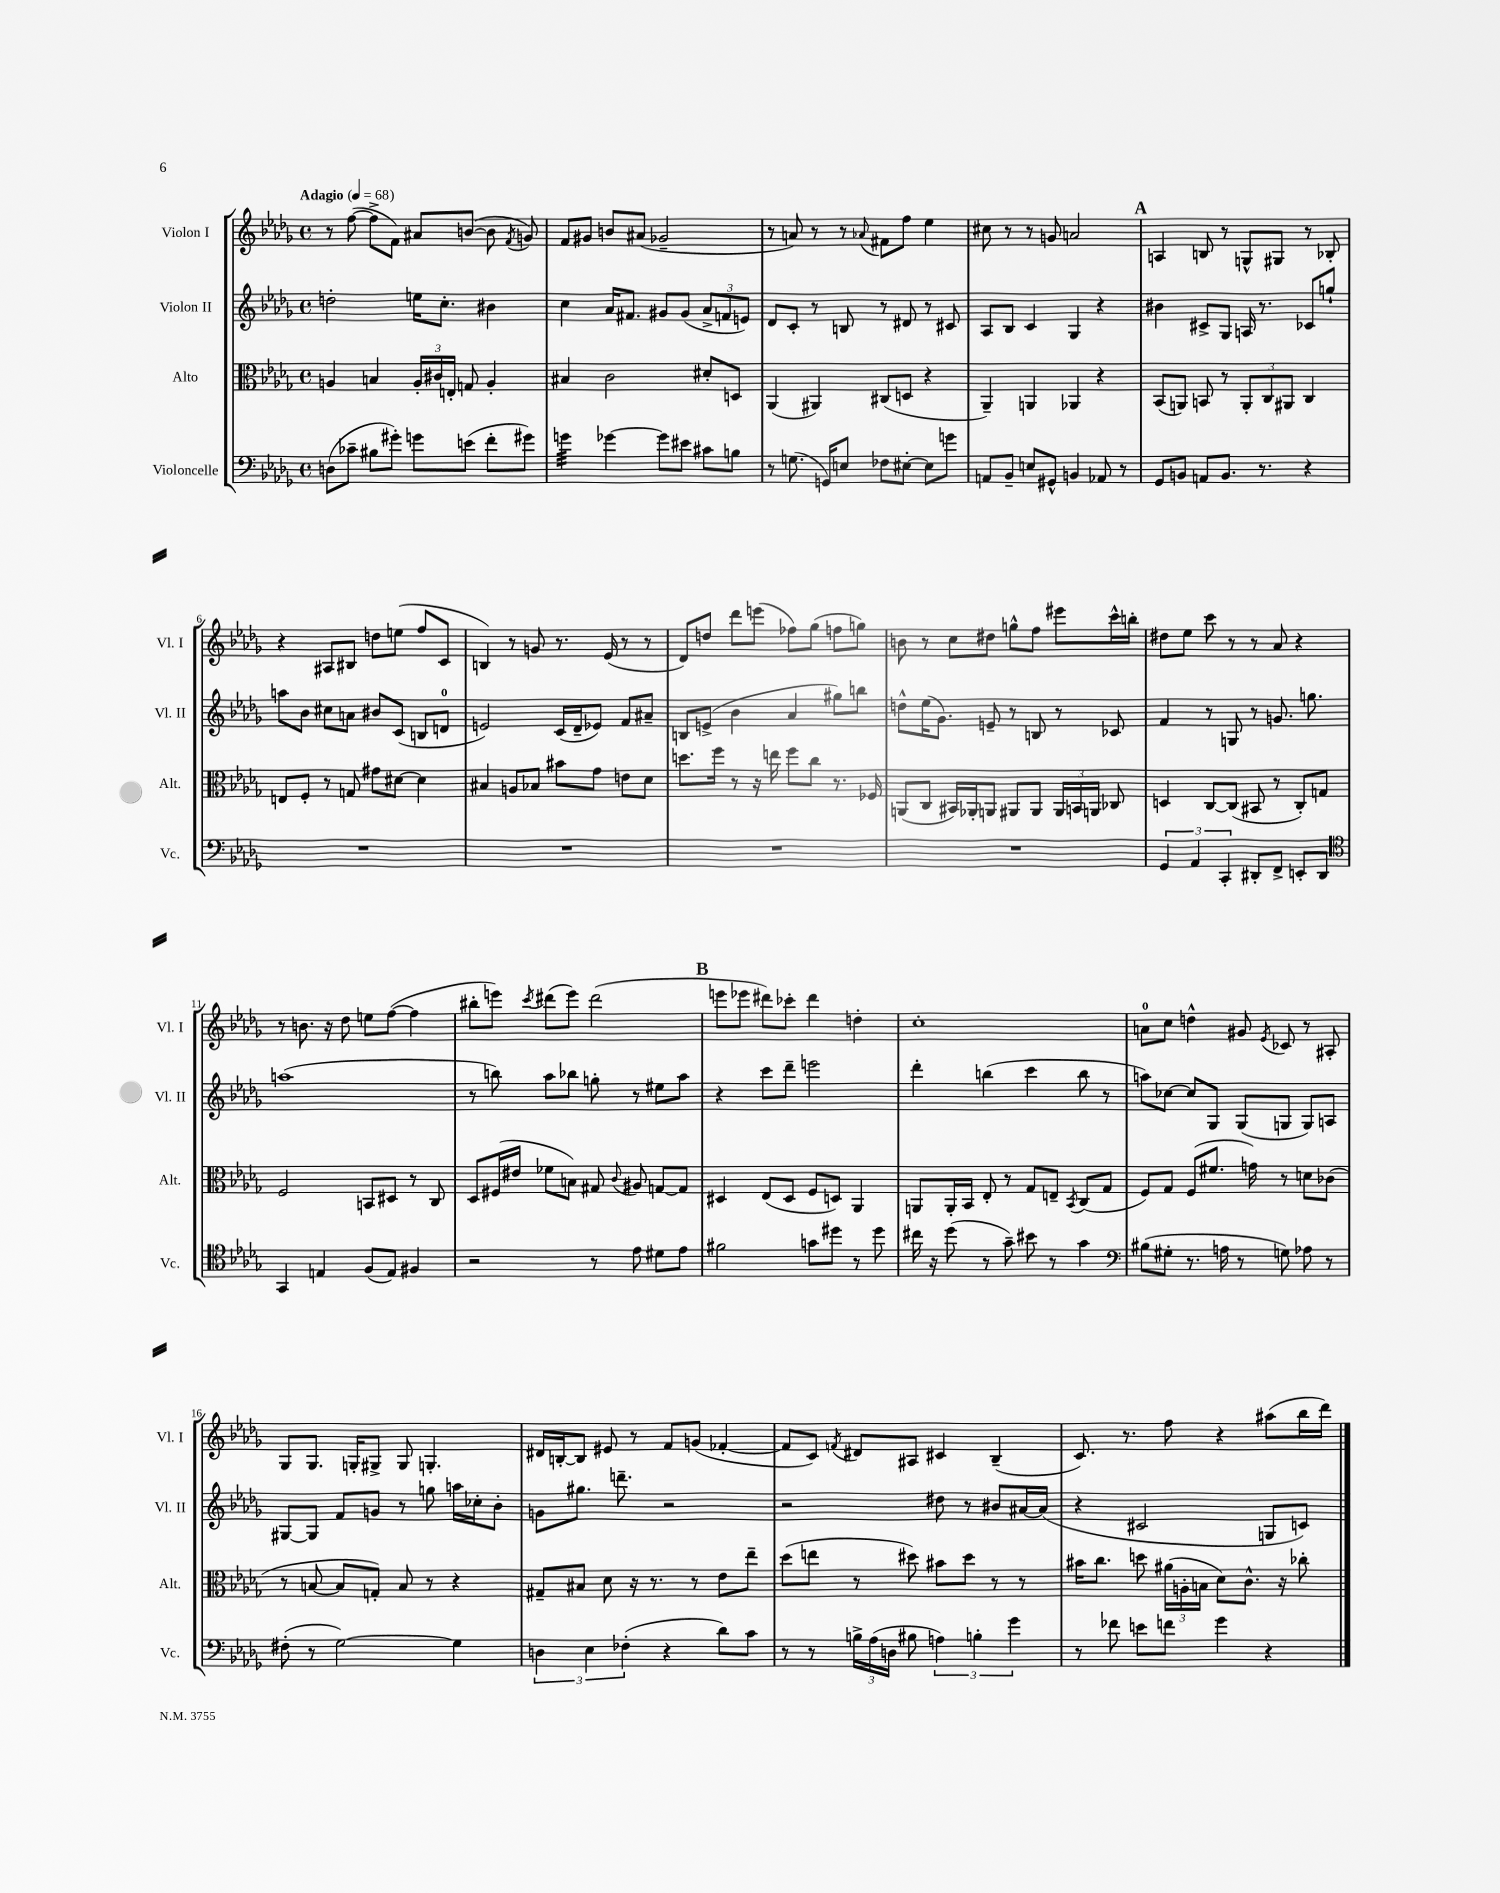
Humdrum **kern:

**kern	**kern	**kern	**kern
*staff4	*staff3	*staff2	*staff1
*clefF4	*clefC3	*clefG2	*clefG2
*k[b-e-a-d-g-]	*k[b-e-a-d-g-]	*k[b-e-a-d-g-]	*k[b-e-a-d-g-]
*M4/4	*M4/4	*M4/4	*M4/4
*met(c)	*met(c)	*met(c)	*met(c)
*MM68	*MM68	*MM68	*MM68
(8D	4A	2dd'	8r
8c-~	.	.	([8ff
8B#	4B	.	8ff^]
8g#')	.	.	8f)
8g	24A'	16ee	8a#
.	24c#	.	.
.	.	8.cc'	.
.	24E'	.	.
(8e	8G	.	([8b
8f'	4A'	4b#	8b]
.	.	.	8qf
8g#)	.	.	8g)
=	=	=	=
4g	4B#	4cc	8f
.	.	.	8g#
[4g-	2c	16a-	8b
.	.	8.f#	.
.	.	.	(8a#
8g-]	.	8g#	2g-~
8e#	.	(8g#	.
8c#	8d#'	12a-^	.
.	.	12f	.
8B	8D	.	.
.	.	12e)	.
=	=	=	=
8r	(4AA-	8d-	8r
(8.G	.	8c'	8a)
.	4AA#)	8r	8r
16GG)	.	.	.
8E	.	8B	8r
.	.	.	8qqa-
8F-	(8C#	8r	8f#
[8E#'	8D	8d#	8ff
8E#]	4r	8r	4ee-
8g	.	8c#	.
=	=	=	=
8AA	4AA-~)	8A-	8cc#
8BB-~	.	8B-	8r
8E	4AA	4c	8r
8GG#^^	.	.	8g
4BB	4AA-	4G-	2a
8AA-	4r	4r	.
8r	.	.	.
=	=	=	=
8GG-	(8BB-	4b#	4A
8BB	8AA)	.	.
8AA	8BB	8c#^	8B
8.BB	8r	8G-	8r
.	12AA'	16A	8G^^
8.r	.	8.r	.
.	12C	.	.
.	.	.	8G#
.	12AA#	.	.
4r	4C	8c-	8r
.	.	8gg`	8B-'
=	=	=	=
1r	8E	8aa	4r
.	8F'	8b-	.
.	8r	8cc#	8A#
.	8G	8a	8B#
.	8g#	8b#	8dd
.	[8d#	(8c	(8ee
.	4d#]	8B	8ff
.	.	8d	8c
=	=	=	=
1r	4B#	2e)	4B)
.	8A	.	8r
.	8B-	.	8g
.	8b#	(16c	8.r
.	.	16d-~	.
.	8g-	8e-)	.
.	.	.	(16e-
.	8e	8f	8r
.	8d-	8a#~	8r
=	=	=	=
1r	8.dd	8B	8d-)
.	.	(8e^	8dd
.	16ff	.	.
.	8r	4b-	8ddd-
.	16r	.	(8eee
.	16ee	.	.
.	8ff	4a-	8ff-)
.	8cc	.	(8gg-
.	8.r	8gg#)	8ff
.	.	8bb	8gg)
.	16F-	.	.
=	=	=	=
1r	(8AA	8dd^^	8b
.	8C	(16ee-	8r
.	.	8.g-)	.
.	16BB#)	.	8cc
.	16AA-'	.	.
.	8AA	8e~	8dd#
.	8AA#	8r	8gg^^
.	8AA#	8B	8ff
.	24AA#	8r	8eee#
.	24BB	.	.
.	24AA	.	.
.	8C-	8c-	16ccc^^
.	.	.	16bb'
=	=	=	=
6GG-	4D	4f	8dd#
.	.	.	8ee-
6AA-	.	.	.
.	[8C	8r	8ccc
6CC'	.	.	.
.	(8C]	8G	8r
8DD#'	8BB#	8r	8r
8FF^	8r	8.g	8a-
8EE'	8C')	.	4r
.	.	8.gg	.
8DD#	8G	.	.
=	=	=	=
*clefC4	*	*	*
4GG-	2F	(1aa	8r
.	.	.	8.b
4E	.	.	.
.	.	.	16r
.	.	.	8dd-
(8F	8BB	.	8ee
8E)	8D#	.	([8ff
4F#	8r	.	4ff]
.	8C	.	.
=	=	=	=
2r	8D-	8r	8bb#'
.	(16F#	8bb)	8eee)
.	16e#	.	.
.	.	.	8qccc
.	8f-	8aa-	(8ddd#
.	8B)	8bb-	8eee)
8r	8G#	8gg'	(2ddd#
.	8qqc	.	.
8e-	8A#	8r	.
8d#	[8G	8ee#	.
8e-	8G]	8aa-	.
=	=	=	=
2f#	4D#	4r	8eee
.	.	.	8eee-
.	(8E-	8ccc	8ddd#)
.	8D#	8ddd-~	8ccc-'
8g	8F	2eee	4ddd#
8dd#	8D)	.	.
8r	4AA-	.	4dd'
8dd#	.	.	.
=	=	=	=
16cc#	8AA	4ddd-'	1cc'
16r	.	.	.
(8dd-	16AA'	.	.
.	16BB-	.	.
8r	8E-'	(4bb	.
8g-~)	8r	.	.
8b#	8G-	4ccc	.
8r	8E~	.	.
.	8qBB-	.	.
4g-	(8C	8bb	.
.	8G-	8r	.
=	=	=	=
*clefF4	*	*	*
(8B#	8F)	8aa)	8a
8G#'	8G-	[8cc-	8cc
8.r	(8F	8cc-]	4dd^^
.	8.f#	8G-	.
16A	.	.	.
8r	.	(8G-	8g#
.	16g)	.	.
.	.	.	8qe-
8G)	8r	8G	8c-
8A-	8d	8G)	8r
8r	(8c-	8A	8A#'
=	=	=	=
(8F#'	8r	[8G#	8G-
8r	[8B	8G#]	8.G-
[2G-)	8B]	8f	.
.	.	.	16G'
.	8G')	8g	8G#^
.	8B	8r	8G#
.	8r	8gg	4.G'
4G-]	4r	16aa	.
.	.	16cc-'	.
.	.	8b-'	.
=	=	=	=
6D	8G#~	8g	16d#
.	.	.	[16B'
.	8B#	8.gg#	8B]
6E-	.	.	.
.	8d-	.	8e#
.	.	8.ddd~	.
(6F-'	.	.	.
.	16r	.	8r
.	8.r	.	.
4r	.	2r	8f
.	8r	.	(8g
8d-)	8e-	.	[4f-'
8c	8ee-~	.	.
=	=	=	=
8r	(8dd-	2r	8f-]
8r	8ee	.	8c)
.	.	.	8qf
24B^	8r	.	8d#
(24A-	.	.	.
24D	.	.	.
8B#	8dd#)	.	8A#
6A)	8b#	8dd#	4c#
.	8dd#	8r	.
6B'	.	.	.
.	8r	8b#	(4B-~
6g-	.	.	.
.	8r	[16a#	.
.	.	(16a#]	.
=	=	=	=
8r	16b#	4r	8.c)
.	8.cc	.	.
8f-	.	.	.
.	.	.	8.r
8e	8dd	2c#	.
8f	(24a#	.	8ff
.	24A'	.	.
.	24B	.	.
4g-	8d-)	.	4r
.	8.c^^	.	.
4r	.	8G	(8aa#
.	16r	.	.
.	8cc-'	8c)	16bb-
.	.	.	16ddd-)
==	==	==	==
*-	*-	*-	*-
